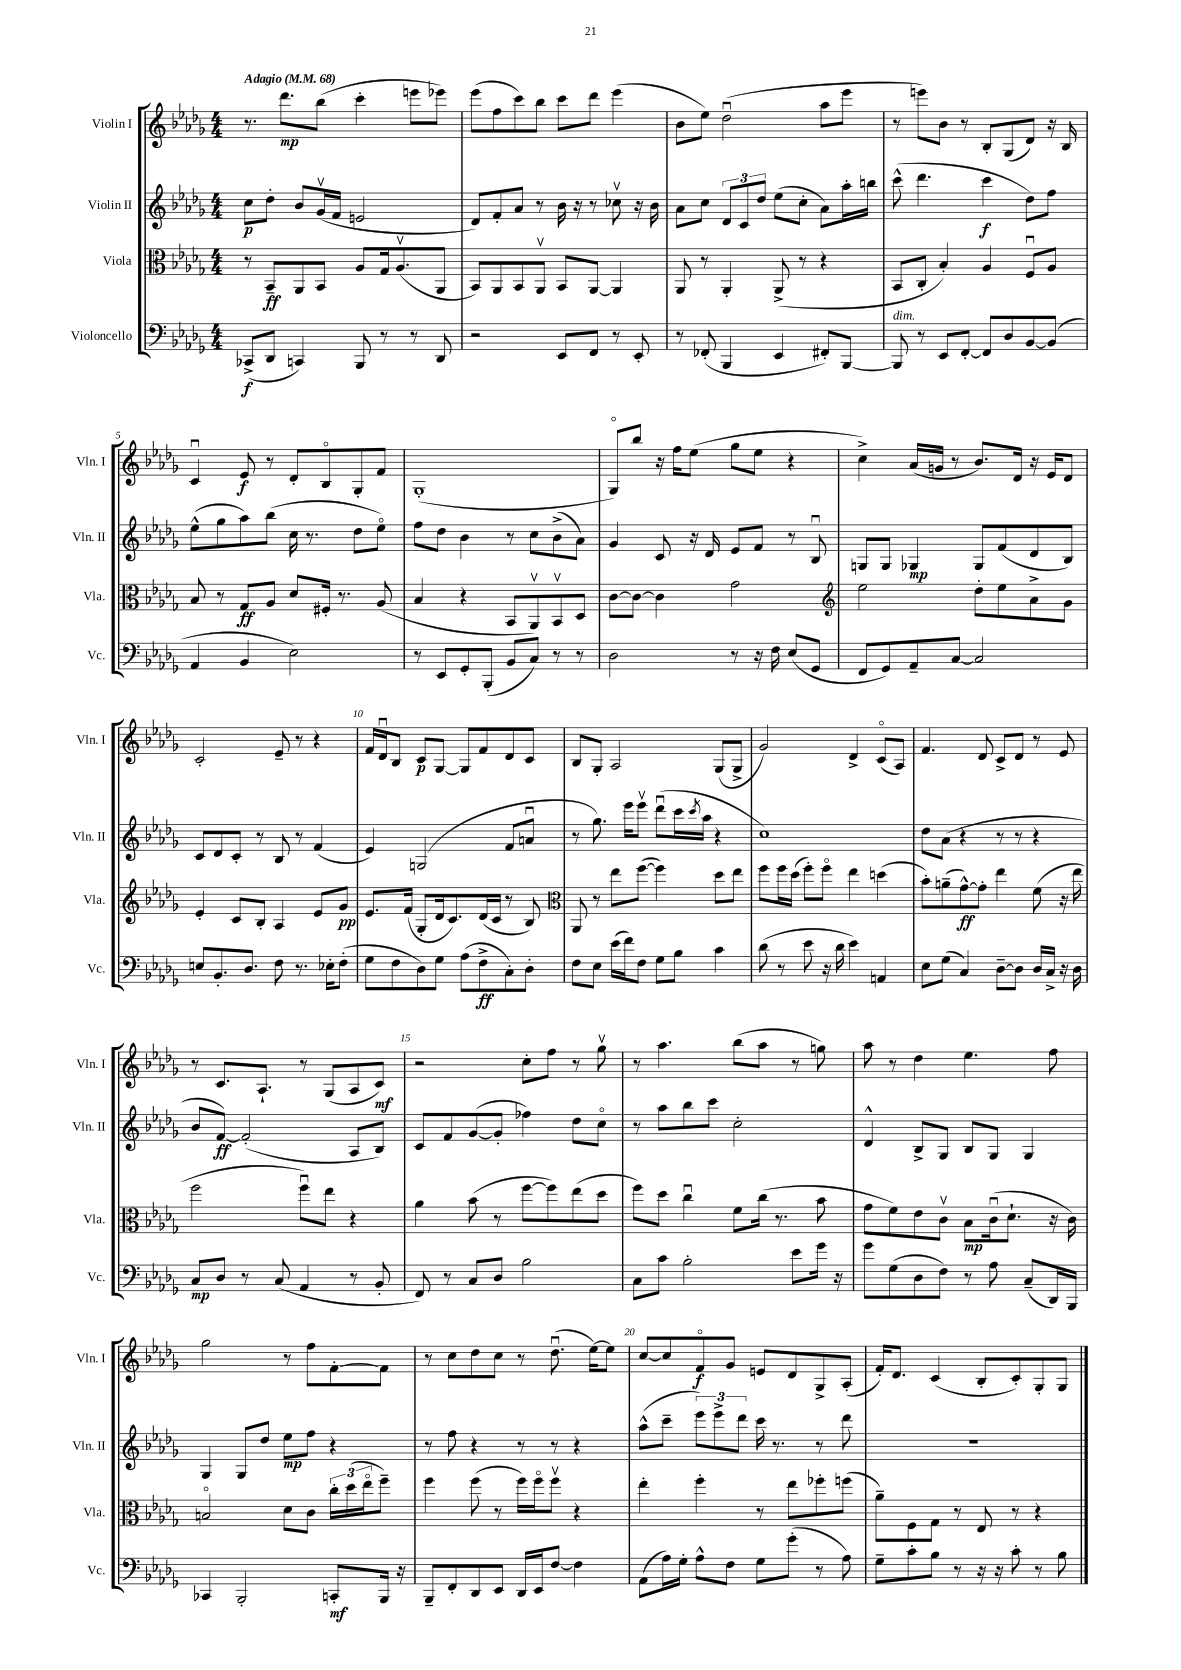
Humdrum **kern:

**kern	**kern	**kern	**kern
*staff4	*staff3	*staff2	*staff1
*clefF4	*clefC3	*clefG2	*clefG2
*k[b-e-a-d-g-]	*k[b-e-a-d-g-]	*k[b-e-a-d-g-]	*k[b-e-a-d-g-]
*M4/4	*M4/4	*M4/4	*M4/4
*MM68	*MM68	*MM68	*MM68
(8CC-^	8r	8cc	8.r
8DD-	8BB-~	8dd-'	.
.	.	.	8.ddd-
4CC)	8AA-	8b-	.
.	8BB-	(16g-v	(8bb-
.	.	16f	.
8BBB-	8A-	2e	4ccc'
8r	16G-	.	.
.	(8.A-v	.	.
8r	.	.	8eee
8DD-	8AA-	.	8eee-)
=	=	=	=
2r	8BB-)	8d-)	(8eee-
.	8AA-	8f'	8ff
.	8BB-	8a-	8ccc)
.	8AA-v	8r	8bb-
8EE-	8BB-	16b-	8ccc
.	.	16r	.
8FF	[8AA-	8r	8ddd-
8r	4AA-]	8cc-v	(4eee-
8EE-'	.	16r	.
.	.	16b-	.
=	=	=	=
8r	8AA-	8a-	8b-
(8FF-'	8r	8cc	8ee-)
4BBB-	4AA-'	12d-	(2dd-u
.	.	12c	.
.	.	12dd-	.
4EE-	(8AA-^	(8ee-	.
.	8r	8cc'	.
8FF#')	4r	8a-)	8aa-
[8BBB-	.	16aa-'	8eee-
.	.	16bb	.
=	=	=	=
8BBB-]	8BB-	(8ccc^^	8r
8r	8C'	4.ddd-	8eee)
8EE-	4B-')	.	8b-
[8FF'	.	.	8r
8FF]	4A-	4ccc	8B-'
8D-	.	.	(8G-
[8BB-	8Fu	8dd-)	8d-)
(8BB-]	8A-	8ff	16r
.	.	.	16B-
=	=	=	=
4AA-	8B-	(8ee-^^	4cu
.	8r	8gg-	.
4BB-	8G-	8aa-)	8e-
.	8A-	(8bb-	8r
2E-)	8d-	16cc	8d-'
.	.	8.r	.
.	16F#'	.	8B-o
.	8.r	.	.
.	.	8dd-	8G-'
.	(8A-	8ee-o)	8f
=	=	=	=
8r	4B-	8ff	(1G-'
8EE-	.	8dd-	.
8GG-'	4r	4b-	.
(8BBB-'	.	.	.
8BB-	8BB-	8r	.
8C)	8AA-v)	8cc	.
8r	8BB-v	(8b-^	.
8r	8D-	8a-)	.
=	=	=	=
2D-	[8c	4g-	8G-o)
.	8c_	.	8bb-
.	4c]	8c	16r
.	.	.	16ff
.	.	16r	(8ee-
.	.	16d-	.
8r	2g-	8e-	8gg-
16r	.	8f	8ee-
16F	.	.	.
(8E-	.	8r	4r
8GG-	.	8B-u	.
=	=	=	=
*	*clefG2	*	*
8FF	2ee-	8G	4cc^)
8GG-)	.	8G	.
8AA-~	.	4G-	(16a-
.	.	.	16g
[8C	.	.	8r
2C]	8dd-'	8G-	8.b-)
.	8ee-	(8f	.
.	.	.	16d-
.	8a-^	8d-	16r
.	.	.	16e-
.	8g-	8B-)	8d-
=	=	=	=
8E	4e-'	8c	2c'
8.BB-'	.	8d-	.
.	8c	8c'	.
8.D-	.	.	.
.	8B-'	8r	.
8F	4A-	8B-	8e-~
8.r	.	8r	8r
.	8e-	(4f	4r
16E-'	.	.	.
(8F'	8g-	.	.
=	=	=	=
8G-	8.e-	4e-)	16f
.	.	.	16d-u
8F	.	.	8B-
.	(16f	.	.
8D-)	8G-'	(2G	8c
8G-	16d-	.	[8G-
.	8.c)	.	.
(8A-	.	.	8G-]
8F^	(16d-	.	8f
.	16c	.	.
8C')	8r	8f	8d-
8D-'	8B-)	8au	8c
=	=	=	=
*	*clefC3	*	*
8F	8AA-	8r	8B-
8E-	8r	8.gg-)	8G-'
(16e-	8ee-	.	2A-
16f)	.	16eee-	.
8F	([8ff	8eee-v	.
8G-	4ff])	(8ddd-u	.
8B-	.	16ccc	.
.	.	8qccc	.
.	.	16aa-	.
4c	8dd-	4r	(8G-
.	8ee-	.	8G-^
=	=	=	=
(8d-	8ff	1cc)	2g-)
8r	16ff	.	.
.	(16dd-	.	.
8e-	8ff')	.	.
16r	8ffo	.	.
16d-	.	.	.
4e-)	4ee-	.	4d-^
4AA	(4dd	.	(8co
.	.	.	8A-)
=	=	=	=
8E-	8b-')	8dd-	4.f
(8G-	(8a~	(8a-	.
4C)	[8g-^^)	4r	.
.	8g-']	.	8d-
[8D-~	4ee-	8r	8c^
8D-]	.	8r	8d-
16D-	(8f	4r	8r
16C^	.	.	.
16r	16r	.	8e-
16D-	16ee-	.	.
=	=	=	=
8C	2ff	8b-	8r
8D-	.	[8f)	8.c
8r	.	(2f']	.
.	.	.	8.A-`
(8C	.	.	.
4AA-	8ffu)	.	8r
.	8ee-	.	(8G-
8r	4r	8A-	8A-
8BB-'	.	8B-)	8c)
=	=	=	=
8FF)	4a-	8c	2r
8r	.	8f	.
8C	(8b-	([8g-	.
8D-	8r	8g-']	.
2B-	[8ff	4ff-)	8cc'
.	8ff])	.	8ff
.	(8ee-	8dd-	8r
.	8dd-	8cco	8gg-v
=	=	=	=
8C	8ff)	8r	8r
8c	8dd-	8aa-	4.aa-
2B-'	4ccu	8bb-	.
.	.	8ccc	.
.	8f	2cc'	(8bb-
.	(16cc	.	8aa-
.	8.r	.	.
8e-	.	.	8r
16g-	8b-	.	8gg)
16r	.	.	.
=	=	=	=
8g-	8g-	4d-^^	8aa-
(8G-	8f)	.	8r
8D-	8e-	8B-^	4dd-
8F)	8cv	8G-	.
8r	8B-	8B-	4.ee-
8A-	(16cu	8G-	.
.	8.d-`	.	.
(8C~	.	4G-	.
16DD-)	16r	.	8ff
16BBB-	16c)	.	.
=	=	=	=
4CC-	2Bo	4G-	2gg-
2BBB-'	.	8G-	.
.	.	8dd-	.
.	8d-	8ee-	8r
.	8c	8ff	8ff
8CC'	24cc'	4r	[8f'
.	(24dd-	.	.
.	24ee-o	.	.
16BBB-	8ff~)	.	8f]
16r	.	.	.
=	=	=	=
8BBB-~	4ff	8r	8r
8FF'	.	8ff	8cc
8DD-	(8ff	4r	8dd-
8EE-	8r	.	8cc
16DD-	16ff)	8r	8r
16EE-	16ffo	.	.
[8F	8ffv	8r	(8.dd-u
4F]	4r	4r	.
.	.	.	[16ee-)
.	.	.	8ee-]
=	=	=	=
(8AA-	4ee-'	(8aa-^^	[8cc
16A-)	.	8ccc~	8cc]
16G-'	.	.	.
8A-^^	4ff'	12eee-)	8fo
.	.	12eee-^	.
8F	.	.	8g-
.	.	12ddd-	.
8G-	8r	16ccc	8e
.	.	8.r	.
(8g-'	8ee-	.	8d-
8r	8ff-'	8r	8G-^
8A-)	(8ff	8ddd-	(8A-'
=	=	=	=
8G-~	8a-~)	1r	16f')
.	.	.	8.d-
8c'	8F	.	.
8B-	8G-	.	(4c
8r	8r	.	.
16r	8E-	.	8B-'
16r	.	.	.
8c'	8r	.	8c')
8r	4r	.	8G-'
8B-	.	.	8G-
==	==	==	==
*-	*-	*-	*-
